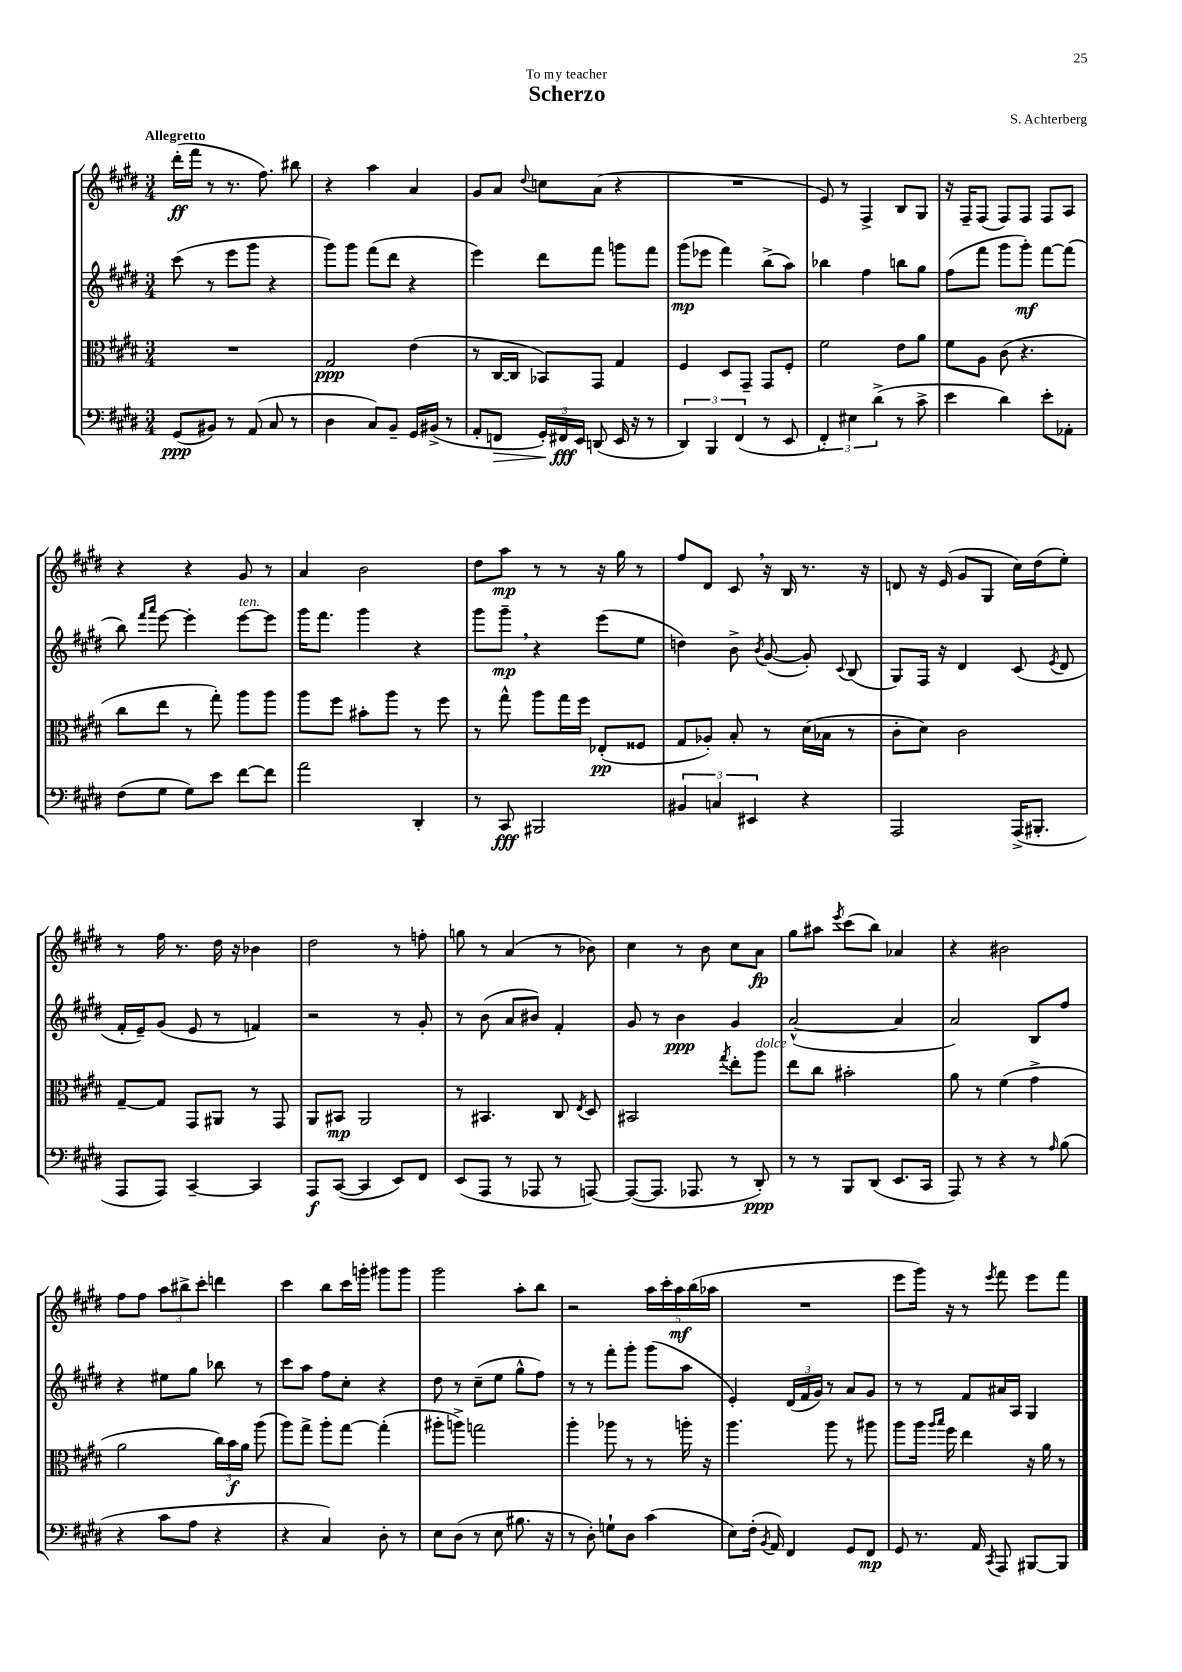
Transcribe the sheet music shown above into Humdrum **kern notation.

**kern	**kern	**kern	**kern
*staff4	*staff3	*staff2	*staff1
*clefF4	*clefC3	*clefG2	*clefG2
*k[f#c#g#d#]	*k[f#c#g#d#]	*k[f#c#g#d#]	*k[f#c#g#d#]
*M3/4	*M3/4	*M3/4	*M3/4
(8GG#/L	2.r	(8ccc#\	(16ddd#'\LL
.	.	.	16fff#\JJ
8BB#/J)	.	8r	8r
8r	.	8eee\L	8.r
(8AA/	.	8ggg#\J	.
.	.	.	8.ff#\)
8C#/	.	4r	.
8r	.	.	8bb#\
=	=	=	=
4D#\	2G#/	8ggg#\L)	4r
.	.	8ggg#\J	.
8C#/L)	.	(8fff#\L	4aa\
8BB~/J	.	8ddd#\J	.
16GG#/LL	(4e\	4r	4a/
(16BB#^/JJ	.	.	.
8r	.	.	.
=	=	=	=
8AA'/L	8r	4eee\)	8g#/L
8FF/J	[16C#/LL	.	8a/J
.	16C#/]JJ	.	.
.	.	.	8qqdd#/
24GG#'/LL)	8BB-/L)	8ddd#\L	8cc\L
24FF#/	.	.	.
24EE/JJ	.	.	.
(8DD/	8GG#/J	8fff#\J	(8a\J
16EE/	4G#/	8ggg\L	4r
16r	.	.	.
8r	.	8fff#\J	.
=	=	=	=
6DD#/)	4F#/	(8ggg#\L	2.r
.	.	8eee-\J	.
6BBB/	.	.	.
.	8D#/L	4fff#\)	.
(6FF#/	.	.	.
.	8GG#~/J	.	.
8r	8GG#/L	(8bb^\L	.
8EE/	8F#'/J	8aa\J)	.
=	=	=	=
6FF#'/)	2f#\	4bb-\	8e/)
.	.	.	8r
6E#\	.	.	.
.	.	4ff#\	4F#^/
(6d#^\	.	.	.
8r	8e\L	8bb\L	8B/L
8c#^\	8a\J	8gg#\J	8G#/J
=	=	=	=
4e\	8f#\L	(8ff#\L	16r
.	.	.	16F#~/LK
.	8A\J	8fff#\J	(8F#/J
4d#\)	(8c#\	8ggg#\L	8F#/L)
.	4.r	8ggg#'\J)	8F#/J
8e'\L	.	[8fff#\L	8F#/L
8AA-'\J	.	(8fff#\]J	8A/J
=	=	=	=
(8F#\L	8cc#\L	8bb\)	4r
.	.	16qqfff#/LL	.
.	.	16qqaaa/JJ	.
8G#\J	8ee\J	[8eee\	.
8G#\L)	8r	4eee'\]	4r
8e\J	8gg#'\)	.	.
[8f#\L	8aa\L	[8eee\L	8g#/
8f#\]J	8aa\J	8eee\]J	8r
=	=	=	=
2a\	8aa\L	16ggg#\LK	4a/
.	.	8.fff#\J	.
.	8ff#\J	.	.
.	8b#'\L	4ggg#\	2b\
.	8aa\J	.	.
4DD#'/	8r	4r	.
.	8ff#\	.	.
=	=	=	=
8r	8r	8ggg#\L	8dd#\L
8CC#/	8gg#^^\	8ggg#~\J	8aa\J
2BBB#/	8aa\L	4r	8r
.	16gg#\L	.	8r
.	16ff#\JJ	.	.
.	(8E-'/L	(8eee\L	16r
.	.	.	16gg#\
.	8F##/J	8ee\J	8r
=	=	=	=
6BB#/	8G#/L	4dd\)	8ff#/L
.	8A-'/J)	.	8d#/J
6C/	.	.	.
.	8B'/	8b^\	8c#/
6EE#/	.	.	.
.	.	8qb/	.
.	8r	([8g#/	16r
.	.	.	16B/
4r	(16d#\LL	8g#'/])	8.r
.	16B-\JJ	.	.
.	.	8qqc#/	.
.	8r	(8B/	.
.	.	.	16r
=	=	=	=
2AAA/	8c#'\L	8G#/L)	8d/
.	8d#\J)	16F#/Jk	16r
.	.	16r	(16e/
.	2c#\	4d#/	8g#/L
.	.	.	8G#/J
(16AAA^/LK	.	(8c#/	16cc#\LL)
8.BBB#'/J	.	.	(16dd#\J
.	.	8qe/	.
.	.	8d#/	8ee'\J)
=	=	=	=
8AAA/L	[8G#~/L	16f#'/LL	8r
.	.	16e~/J)	.
8AAA/J)	8G#/]J	(8g#/J	16ff#\
.	.	.	8.r
[4CC#~/	8GG#/L	8e/	.
.	8AA#/J	8r	16dd#\
.	.	.	16r
4CC#/]	8r	4f/)	4b-\
.	8GG#/	.	.
=	=	=	=
8AAA/L	8AA/L	2r	2dd#\
([8CC#/J	8BB#/J	.	.
4CC#/]	2AA/	.	.
8EE/L)	.	8r	8r
8FF#/J	.	8g#'/	8ff'\
=	=	=	=
(8EE/L	8r	8r	8gg\
8AAA/J	4.BB#/	(8b\	8r
8r	.	8a/L	(4a/
8AAA-/	.	8b#/J)	.
8r	8C#/	4f#'/	8r
.	8qE/	.	.
[8AAA/)	8D#/	.	8b-\)
=	=	=	=
(8AAA/_L	2BB#/	8g#/	4cc#\
8.AAA/]J	.	8r	.
.	.	4b\	8r
8.AAA-/	.	.	.
.	.	.	8b\
.	8qgg#/	.	.
8r	8ee'\L	4g#/	8cc#\L
8DD#'/)	8aa\J	.	8a\J
=	=	=	=
8r	8ee\L	([2a^^/	8gg#\L
8r	8cc#\J	.	8aa#\J
.	.	.	8qeee/
8BBB/L	2b#'\	.	(8ccc#\L
(8DD#/J	.	.	8bb\J)
8.EE/L	.	4a/]	4a-/
16CC#/Jk	.	.	.
=	=	=	=
8AAA/)	8a\	2a/)	4r
8r	8r	.	.
4r	(4f#\	.	2b#\
8r	4g#^\	8B/L	.
16qqA/	.	.	.
(8B\	.	8ff#/J	.
=	=	=	=
4r	2a\	4r	8ff#\L
.	.	.	8ff#\J
8c#\L	.	8ee#\L	12aa\L
.	.	.	12bb#^\
8A\J	.	8gg#\J	.
.	.	.	12ccc#'\J
4r	24cc#\LL)	8bb-\	4ddd\
.	24b\	.	.
.	24a\JJ	.	.
.	(8aa\	8r	.
=	=	=	=
4r	8aa\L)	8ccc#\L	4ccc#\
.	8gg#^\J	8aa\J	.
4C#/)	8aa'\L	8ff#\L	8bb\L
.	[8gg#\J	8cc#'\J	16ccc#\L
.	.	.	16ggg'\JJ
8D#'\	(4gg#'\]	4r	8ggg#\L
8r	.	.	8ggg#\J
=	=	=	=
8E\L	8aa#'\L	8dd#\	2ggg#\
(8D#\J	8aa^\J)	8r	.
8r	2gg\	(8cc#~\L	.
8E\	.	8ee\J	.
8.B#\	.	8gg#^^\L	8aa'\L
.	.	8ff#\J)	8bb\J
16r	.	.	.
=	=	=	=
8r	4aa'\	8r	2r
8D#'\)	.	8r	.
8G`\L	8aa-\	8fff#'\L	.
8D#\J	8r	8ggg#'\J	.
(4c#\	8r	(8ggg#\L	20aa\LL
.	.	.	20ccc#'\
.	.	.	20aa\
.	16aa'\	8aa\J	.
.	.	.	(20bb\
.	16r	.	.
.	.	.	20aa-\JJ
=	=	=	=
8E\L)	4.aa\	4e'/)	2.r
(16F#'\Jk	.	.	.
8qBB/	.	.	.
16AA/)	.	.	.
4FF#/	.	(24d#/LL	.
.	.	24f#/	.
.	.	24g#/JJ)	.
.	8aa\	8r	.
8GG#/L	8r	8a/L	.
8FF#/J	8aa#\	8g#/J	.
=	=	=	=
8GG#/	8aa\L	8r	8eee\L
8.r	16aa\Jk	8r	16ggg#\Jk)
.	16qqaa/LL	.	.
.	16qqbb/JJ	.	.
.	16ff#\	.	16r
.	4ee\	8f#/L	8r
16AA/	.	.	.
8qCC#/	.	.	8qeee/
8AAA/	.	16a#/L	8fff#\
.	.	16A/JJ	.
[8BBB#/L	16r	4G#/	8eee\L
.	16a\	.	.
8BBB#/]J	8r	.	8fff#\J
==	==	==	==
*-	*-	*-	*-
